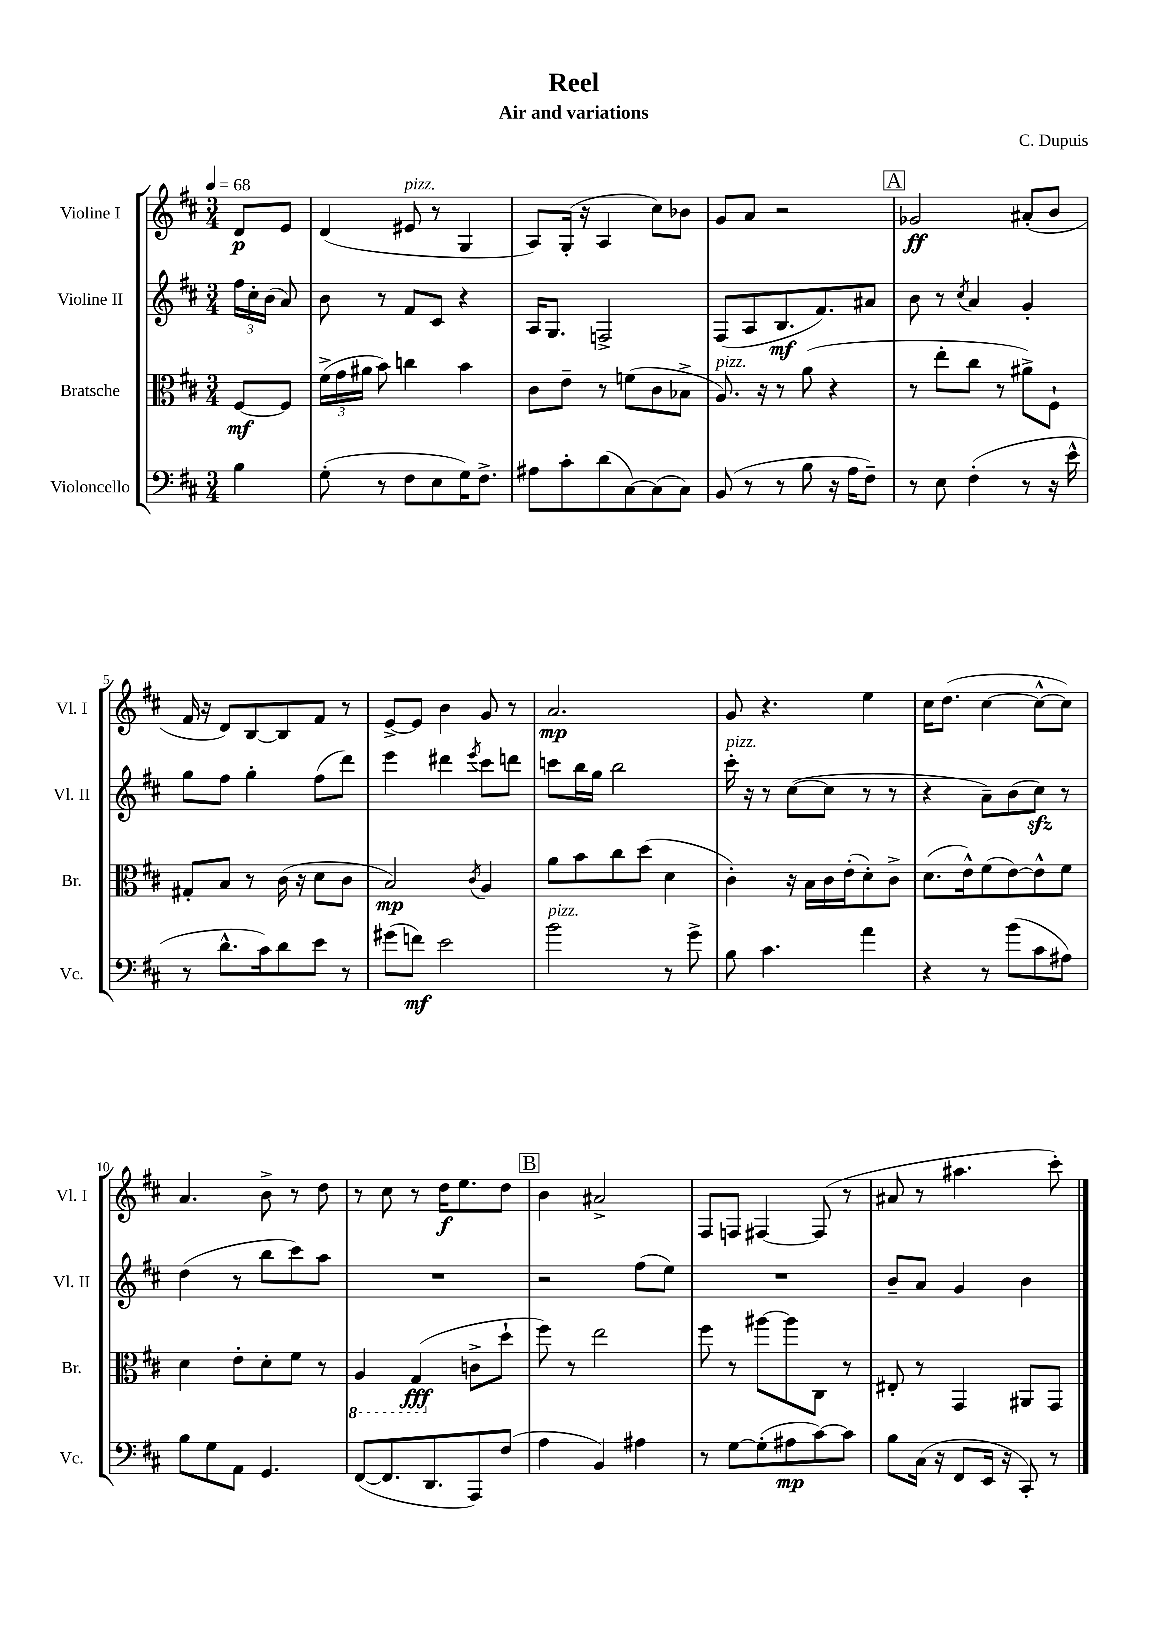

**kern	**kern	**kern	**kern
*staff4	*staff3	*staff2	*staff1
*clefF4	*clefC3	*clefG2	*clefG2
*k[f#c#]	*k[f#c#]	*k[f#c#]	*k[f#c#]
*M3/4	*M3/4	*M3/4	*M3/4
*MM68	*MM68	*MM68	*MM68
4B	[8F#	24ff#	8d
.	.	24cc#'	.
.	.	(24b	.
.	8F#]	8a)	8e
=	=	=	=
(8G'	(24f#^	8b	(4d
.	24g	.	.
.	24a#	.	.
8r	8b)	8r	.
8F#	4cc	8f#	8e#
8E	.	8c#	8r
16G)	4b	4r	4G
8.F#^	.	.	.
=	=	=	=
8A#	8c#	16A	8A)
.	.	8.G	.
8c#'	8e~	.	(16G'
.	.	.	16r
(8d	8r	2F^	4A
[8C#)	(8f	.	.
(8C#]	8c#	.	8cc#)
8C#)	8B-^	.	8b-
=	=	=	=
(8BB	8.A)	(8F#	8g
8r	.	8A	8a
.	16r	.	.
8r	8r	8.B	2r
8B	(8a	.	.
.	.	8.f#)	.
16r	4r	.	.
16A	.	.	.
8F#~)	.	8a#	.
=	=	=	=
8r	8r	8b	2g-
8E	8ee'	8r	.
.	.	8qcc#	.
(4F#'	8cc#	4a	.
.	8r	.	.
8r	8a#^)	4g'	(8a#'
16r	8F#`	.	8b
16e^^	.	.	.
=	=	=	=
8r	8G#'	8gg	16f#
.	.	.	16r
8.d^^	8B	8ff#	8d)
.	8r	4gg'	[8B
16c#)	.	.	.
8d	(16c#	.	8B]
.	16r	.	.
8e	8d	(8ff#	8f#
8r	8c#	8ddd)	8r
=	=	=	=
(8g#	2B)	4eee	[8e^
8f)	.	.	8e]
2e	.	4ddd#	4b
.	8qc#	8qeee	.
.	4A	8ccc#	8g
.	.	8ddd	8r
=	=	=	=
2b	8a	8ccc	2.a
.	8b	16bb	.
.	.	16gg	.
.	8cc#	2bb	.
.	(8dd	.	.
8r	4d	.	.
8g^	.	.	.
=	=	=	=
8B	4c#')	16ccc#'	8g
.	.	16r	.
4.c#	.	8r	4.r
.	16r	([8cc#	.
.	16B	.	.
.	16c#	8cc#]	.
.	(16e'	.	.
4a	8d')	8r	4ee
.	8c#^	8r	.
=	=	=	=
4r	(8.d	4r	16cc#
.	.	.	(8.dd
.	16e^^)	.	.
8r	(8f#	8a~)	[4cc#
(8b	[8e)	(8b	.
8c#	8e^^]	8cc#)	8cc#^^_
8A#)	8f#	8r	8cc#])
=	=	=	=
8B	4d	(4dd	4.a
8G	.	.	.
8AA	8e'	8r	.
4.GG	8d'	8bb	8b^
.	8f#	8ccc#)	8r
.	8r	8aa	8dd
=	=	=	=
([8FF#	4AA	2.r	8r
8.FF#]	.	.	8cc#
.	(4GG	.	8r
8.DD	.	.	.
.	.	.	16dd
.	.	.	8.ee
8AAA)	8c^	.	.
(8F#	8dd`	.	8dd
=	=	=	=
4A	8ff#)	2r	4b
.	8r	.	.
4BB)	2ee	.	2a#^
4A#	.	(8ff#	.
.	.	8ee)	.
=	=	=	=
8r	8ff#	2.r	8F#
[8G	8r	.	8F
(8G']	[8aa#	.	[4F#
8A#	8aa#]	.	.
[8c#)	8C#	.	(8F#]
8c#]	8r	.	8r
=	=	=	=
8B	8E#'	8b~	8a#
(16C#	8r	8a	8r
16r	.	.	.
8FF#	4GG	4g	4.aa#
16EE	.	.	.
16r	.	.	.
8CC#')	8AA#	4b	.
8r	8GG	.	8ccc#')
==	==	==	==
*-	*-	*-	*-
